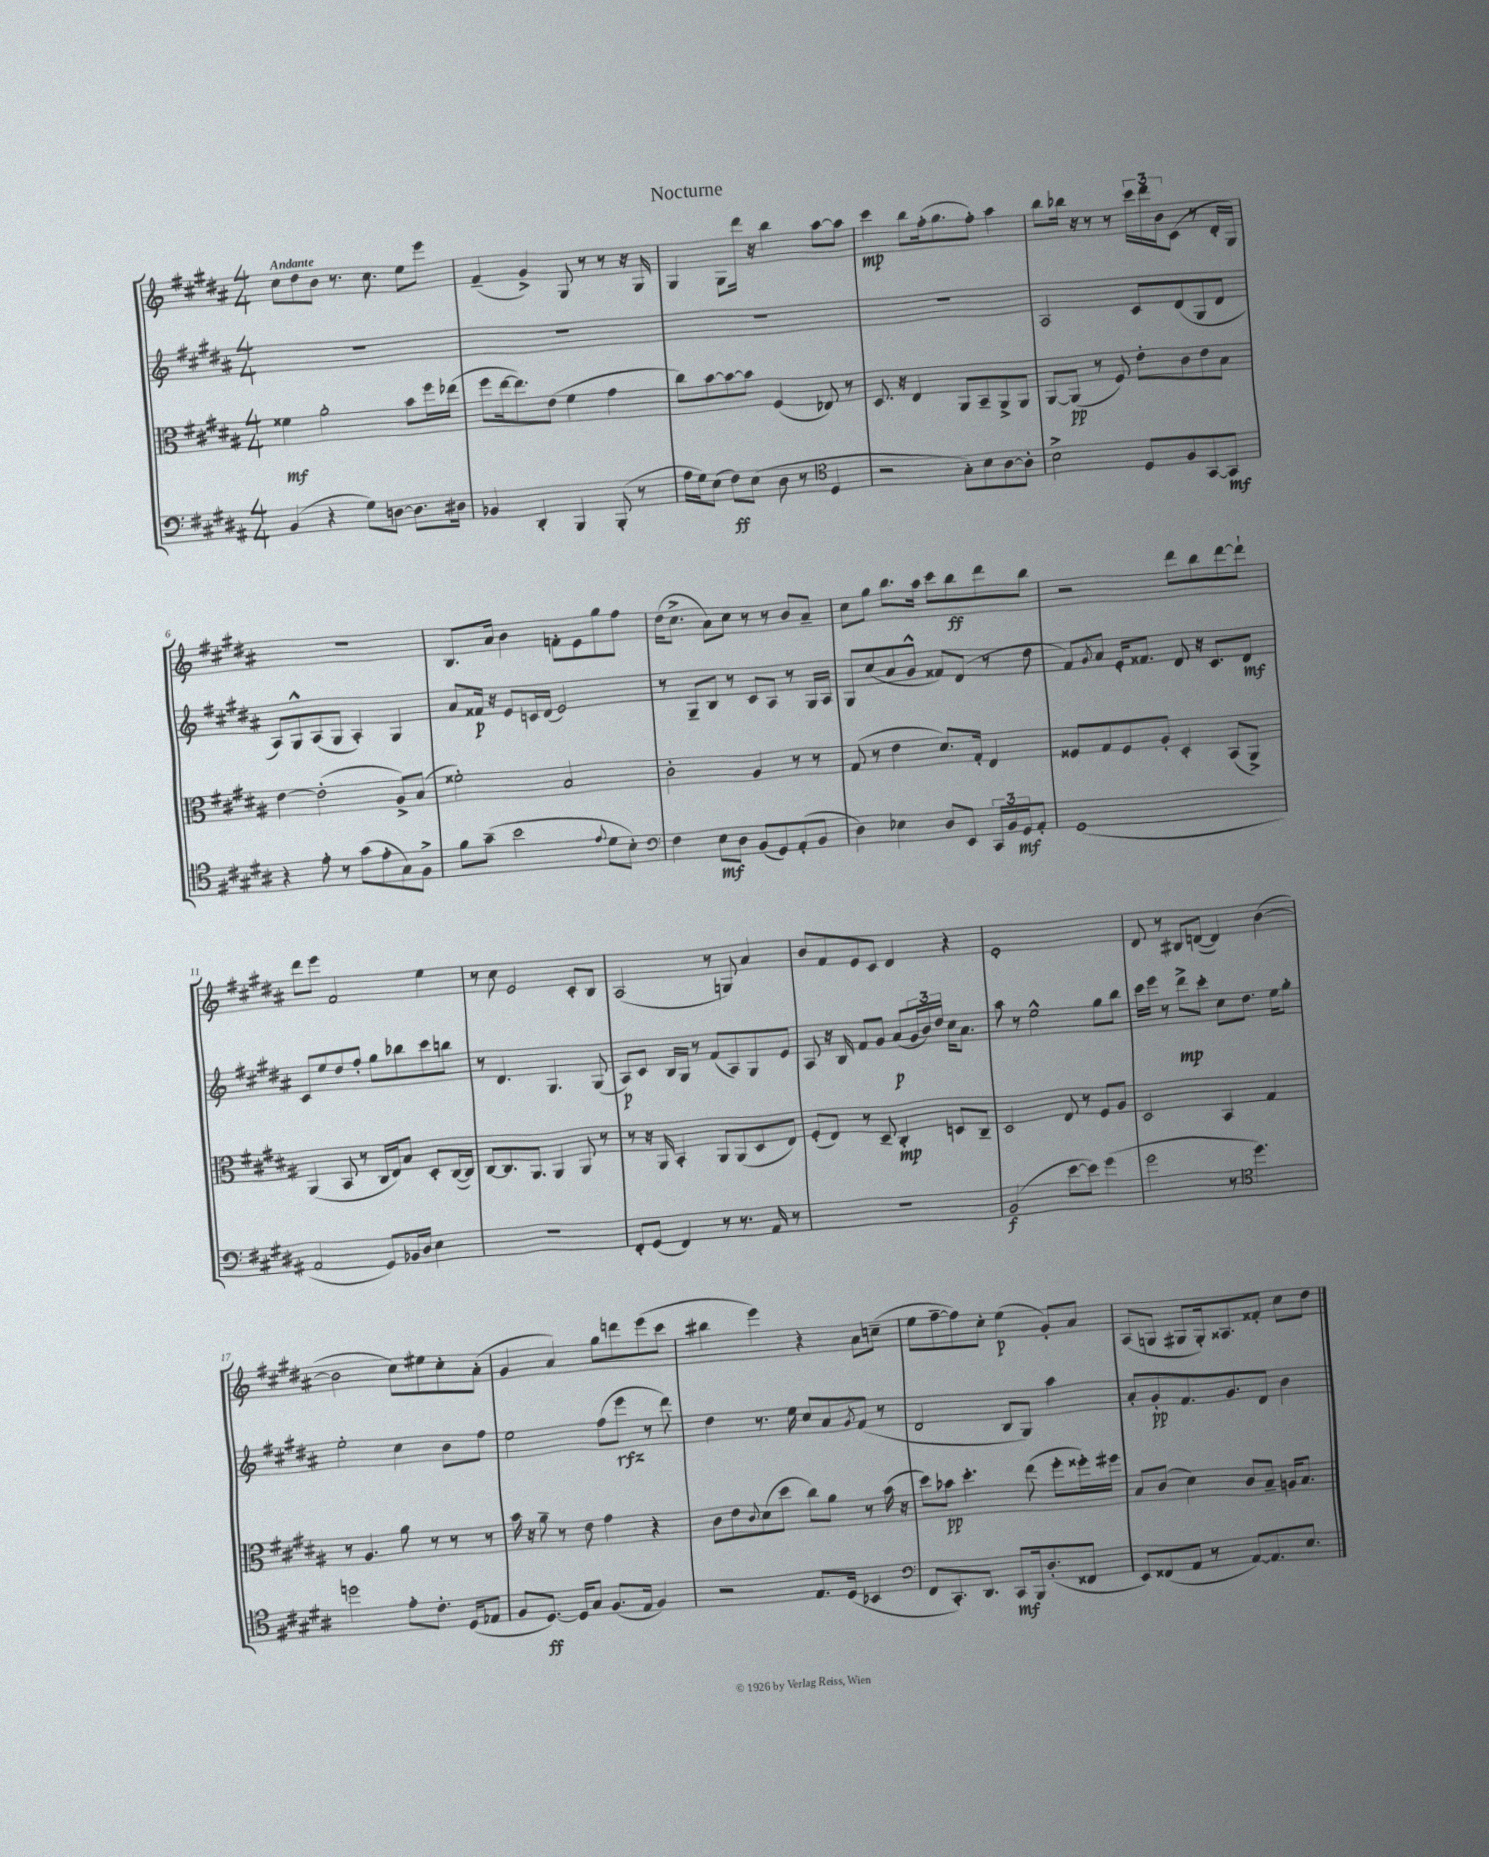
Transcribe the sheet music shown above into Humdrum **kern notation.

**kern	**dynam	**kern	**dynam	**kern	**dynam	**kern	**dynam
*part4	*part4	*part3	*part3	*part2	*part2	*part1	*part1
*staff4	*staff4	*staff3	*staff3	*staff2	*staff2	*staff1	*staff1
*clefF4	*	*clefC3	*	*clefG2	*	*clefG2	*
*k[f#c#g#d#a#]	*	*k[f#c#g#d#a#]	*	*k[f#c#g#d#a#]	*	*k[f#c#g#d#a#]	*
*M4/4	*	*M4/4	*	*M4/4	*	*M4/4	*
=1	=1	=1	=1	=1	=1	=1	=1
!	!	!	!	!	!	!LO:TX:a:B:t=Andante	!
(4BB/	.	4f##X\	mf	1r	.	8cc#\L	.
.	.	.	.	.	.	8dd#\	.
4r	.	2a#'\	.	.	.	8b\J	.
.	.	.	.	.	.	8.r	.
8G#\L)	.	.	.	.	.	.	.
.	.	.	.	.	.	8.cc#\	.
[8Dn\J	.	.	.	.	.	.	.
8.D\L]	.	8b\L	.	.	.	8ee\L	.
.	.	16ff#\L	.	.	.	8eee\J	.
16D#X\Jk	.	(16ee-X\JJ	.	.	.	.	.
=2	=2	=2	=2	=2	=2	=2	=2
4BB-X/	.	8ff#\L	.	1r	.	(4f#~/	.
.	.	[16ee\k	.	.	.	.	.
.	.	8.ee\])	.	.	.	.	.
4DD#'/	.	.	.	.	.	4g#^/)	.
.	.	(8e\J	.	.	.	.	.
4BBB/	.	4f#\	.	.	.	8G#/	.
.	.	.	.	.	.	8r	.
(8BBB'/	.	4g#\	.	.	.	8r	.
8r	.	.	.	.	.	16r	.
.	.	.	.	.	.	16G#/	.
=3	=3	=3	=3	=3	=3	=3	=3
16A#\LL	.	8cc#\L)	.	1r	.	4G#/	.
16G#\J)	.	.	.	.	.	.	.
(8E\J	.	[8b\	.	.	.	.	.
8F#\L)	ff	8b\_	.	.	.	8G#\L	.
(8E\J	.	8b\J]	.	.	.	16ddd#\Jk	.
.	.	.	.	.	.	16r	.
8D#\	.	(4F#/	.	.	.	4bb\	.
8r	.	.	.	.	.	.	.
*clefC4	*	*	*	*	*	*	*
4D#/	.	8E-X/)	.	.	.	[8aa#\L	.
.	.	8r	.	.	.	8aa#\J]	.
=4	=4	=4	=4	=4	=4	=4	=4
2r	.	8.D#/	.	1r	.	4ccc#\	mp
.	.	16r	.	.	.	.	.
.	.	4E/	.	.	.	8bb\L	.
.	.	.	.	.	.	(16ff#'\k	.
.	.	.	.	.	.	8.gg#\	.
8G#'\L)	.	8AA#/L	.	.	.	.	.
8B\	.	8BB~/	.	.	.	8ff#'\J)	.
[8A#\	.	8AA#^/	.	.	.	4aa#\	.
8A#'\J]	.	8AA#/J	.	.	.	.	.
=5	=5	=5	=5	=5	=5	=5	=5
2B^\	.	[8AA#/L	.	2A#/	.	8bb\L	.
.	.	(8AA#/J]	pp	.	.	16bb-X\Jk	.
.	.	.	.	.	.	16r	.
.	.	8r	.	.	.	8r	.
.	.	8F#/)	.	.	.	8r	.
8D#/L	.	8e'\L	.	8c#/L	.	24ccc#\LL	.
.	.	.	.	.	.	24ddd#\	.
.	.	.	.	.	.	24b\J	.
8F#/	.	8c#\	.	(8d#/	.	(8c#\J	.
[8GG#/	.	8e\	.	8G#/	.	8r	.
8GG#/J]	mf	8B\J	.	8d#/J	.	16d#'/LL	.
.	.	.	.	.	.	16G#/JJ)	.
!!LO:LB:g=z
=6	=6	=6	=6	=6	=6	=6	=6
4r	.	[4e\	.	8A#/L)	.	1r	.
.	.	.	.	8G#^^/	.	.	.
8e'\	.	(2e'\]	.	(8A#/	.	.	.
8r	.	.	.	8G#/J	.	.	.
(8g#\L	.	.	.	4A#'/)	.	.	.
8e'\	.	.	.	.	.	.	.
8G#\)	.	8A#^/L)	.	4G#/	.	.	.
8F#^\J	.	(8B/J	.	.	.	.	.
=7	=7	=7	=7	=7	=7	=7	=7
8f#\L	.	2f##X'\)	.	8a#/L	.	8.B/L	.
(8g#~\J	.	.	.	16f##X/Jk	p	.	.
.	.	.	.	16r	.	16a#/Jk	.
2b\	.	.	.	8e/L	.	4b\	.
.	.	.	.	16cn/L	.	.	.
.	.	.	.	(16d#/JJ	.	.	.
.	.	2B/	.	2e/)	.	8fn'\L	.
.	.	.	.	.	.	8e\	.
8qqe/	.	.	.	.	.	.	.
8d#\L	.	.	.	.	.	8gg#\	.
8B'\J)	.	.	.	.	.	8ff#\J	.
=8	=8	=8	=8	=8	=8	=8	=8
*clefF4	*	*	*	*	*	*	*
4F#\	.	2c#'\	.	8r	.	(16dd#\KL	.
.	.	.	.	.	.	8.cc#^\J	.
.	.	.	.	8G#~/L	.	.	.
8E\L	mf	.	.	8B/J	.	8a#\L)	.
8D#\J	.	.	.	8r	.	8cc#\J	.
(8BB/L	.	4A#/	.	8c#/L	.	8r	.
8GG#/)	.	.	.	8A#/J	.	8r	.
(8AA#'/	.	8r	.	8r	.	8b/L	.
8BB/J	.	8r	.	16G#/LL	.	8a#~/J	.
.	.	.	.	16A#/JJ	.	.	.
=9	=9	=9	=9	=9	=9	=9	=9
4D#\)	.	(8G#/	.	8G#/L	.	8cc#\L	.
.	.	8r	.	(8cc#/	.	8gg#\J	.
4E-X\	.	4e\	.	8a#/	.	8.bb\L	.
.	.	.	.	8g#^^/J	.	.	.
.	.	.	.	.	.	16aa#\Jk	.
8D#/L	.	8.d#/L)	.	8f##X/L)	.	8ccc#\L	.
8EE/J	.	.	.	(8d#/J	.	8bb\	ff
.	.	16G#'/Jk	.	.	.	.	.
24CC#/LL	.	4E/	.	8r	.	8ddd#\	.
24BB/	.	.	.	.	.	.	.
24GG#/J	mf	.	.	.	.	.	.
8AA#'/J	.	.	.	8dd#\	.	8bb\J	.
=10	=10	=10	=10	=10	=10	=10	=10
(1GG#	.	8F##X/L	.	8f#/L)	.	2r	.
.	.	.	.	8qg#/	.	.	.
.	.	8G#/	.	8a#/J	.	.	.
.	.	8F##/	.	16e'/KL	.	.	.
.	.	.	.	8.f##X/J	.	.	.
.	.	8A#'/J	.	.	.	.	.
.	.	4D#'/	.	8d#/	.	8ddd#\L	.
.	.	.	.	16r	.	8bb\	.
.	.	.	.	8.c#/L	.	.	.
.	.	(8BB/L	.	.	.	[8ddd#\	.
.	.	8AA#^/J)	.	8d#/J	mf	8ddd#`\J]	.
!!LO:LB:g=z
=11	=11	=11	=11	=11	=11	=11	=11
2AA#/	.	(4AA#/	.	8c#/L	.	8ddd#\L	.
.	.	.	.	8ee/	.	8eee\J	.
.	.	8BB/	.	8dd#/	.	2f#/	.
.	.	8r	.	8ff#'/J	.	.	.
8GG#/L)	.	16C#/LL	.	8gg#\L	.	.	.
.	.	16E/J)	.	.	.	.	.
16BB-X/L	.	8B/J	.	8bb-X\	.	.	.
16D#/JJ	.	.	.	.	.	.	.
4E\	.	8D#'/L	.	8ccc#\	.	4ee\	.
.	.	([16C#/L	.	8bbn\J	.	.	.
.	.	16C#/JJ])	.	.	.	.	.
=12	=12	=12	=12	=12	=12	=12	=12
1r	.	[8C#/L	.	8r	.	8r	.
.	.	8.C#/]	.	4.d#/	.	8cc#\	.
.	.	.	.	.	.	2e/	.
.	.	8.AA#/J	.	.	.	.	.
.	.	4AA#/	.	4.G#/	.	.	.
.	.	8AA#/	.	.	.	8c#'/L	.
.	.	8r	.	(8G#/	.	8B/J	.
=13	=13	=13	=13	=13	=13	=13	=13
8FF#'/L	.	8r	.	8A#/L)	p	(2A#/	.
(8GG#/J	.	16r	.	8c#/J	.	.	.
.	.	16AA#/	.	.	.	.	.
4FF#/)	.	4BB'/	.	16B/LL	.	.	.
.	.	.	.	16G#/JJ	.	.	.
.	.	.	.	8r	.	.	.
8r	.	8AA#/L	.	(8f#/L	.	8r	.
8.r	.	(8AA#/	.	8A#/)	.	8Gn/)	.
.	.	8D#/	.	8G#/	.	4a#/	.
16AA#/	.	.	.	.	.	.	.
8r	.	8E/J)	.	8e/J	.	.	.
=14	=14	=14	=14	=14	=14	=14	=14
1r	.	(8F#'/L	.	8A#/	.	8b/L	.
.	.	8E/J)	.	16r	.	8f#/	.
.	.	.	.	16B/	.	.	.
.	.	8r	.	8f#/L	.	8e/	.
.	.	8D#~/	.	8g#/J	.	8c#/J	.
.	.	4C#'/	mp	(8a#/L	p	4d#/	.
.	.	.	.	24g#/L	.	.	.
.	.	.	.	24b/)	.	.	.
.	.	.	.	24dd#/JJ	.	.	.
.	.	8Dn/L	.	16cc#\KL	.	4r	.
.	.	.	.	8.a#\J	.	.	.
.	.	8C#~/J	.	.	.	.	.
=15	=15	=15	=15	=15	=15	=15	=15
(2BB/	f	2D#/	.	8aa#\	.	1e'	.
.	.	.	.	8r	.	.	.
.	.	.	.	2ee^^\	.	.	.
[8e\L	.	8E/	.	.	.	.	.
8e\J])	.	8r	.	.	.	.	.
(4g#\	.	8F#/L	.	8gg#\L	.	.	.
.	.	8A#/J	.	8bb\J	.	.	.
=16	=16	=16	=16	=16	=16	=16	=16
2g#\	.	2D#/	.	16ccc#\LL	.	8d#/	.
.	.	.	.	16eee\JJ	.	.	.
.	.	.	.	8r	.	8r	.
.	.	.	.	8ddd#^\L	mp	8B#X/L	.
.	.	.	.	8ccc#'\J	.	([8dn/J	.
8r	.	4BB/	.	8cc#\L	.	4d/])	.
*clefC4	*	*	*	*	*	*	*
4.dd#\)	.	.	.	8.dd#\J	.	.	.
.	.	4G#/	.	.	.	([4b\	.
.	.	.	.	16ee\KL	.	.	.
.	.	.	.	8gg#'\J	.	.	.
!!LO:LB:g=z
=17	=17	=17	=17	=17	=17	=17	=17
2ddn\	.	8r	.	2ee'\	.	2b\]	.
.	.	4.A#/	.	.	.	.	.
8e'\L	.	8a#\	.	4cc#\	.	8cc#\L)	.
8.c#'\J	.	8r	.	.	.	8ee#X\	.
.	.	8r	.	8b\L	.	8cc#'\	.
(16D#/KL	.	.	.	.	.	.	.
8E-X/J	.	8r	.	8ff#\J	.	(8a#'\J	.
=18	=18	=18	=18	=18	=18	=18	=18
8F#/L	.	16b\	.	2ee\	.	4g#/	.
.	.	16r	.	.	.	.	.
[8.D#/J)	ff	8a#~\	.	.	.	.	.
.	.	8r	.	.	.	4a#/)	.
16D#/KL]	.	.	.	.	.	.	.
8G#/J	.	8e\	.	.	.	.	.
(8.F#/L	.	4g#\	.	(8ff#\L	.	8gg#\L	.
.	.	.	.	8eee\J	rfz	8dddn\	.
16E/Jk	.	.	.	.	.	.	.
4F#/)	.	4r	.	8r	.	(8eee\	.
.	.	.	.	8ddd#\)	.	8ccc#\J	.
=19	=19	=19	=19	=19	=19	=19	=19
2r	.	8c#\L	.	4dd#\	.	4bb#X\	.
.	.	8e\	.	.	.	.	.
.	.	8qqc#/	.	.	.	.	.
.	.	(8d#\	.	8.r	.	4eee\)	.
.	.	8dd#\J	.	.	.	.	.
.	.	.	.	16ee\	.	.	.
8.E/L	.	8cc#\L)	.	8cc#/L	.	4r	.
.	.	8a#\J	.	8a#/	.	.	.
(16D#/Jk	.	.	.	.	.	.	.
.	.	.	.	8qg#/	.	.	.
4BB-X/	.	8r	.	(8f#/J	.	8a#\L	.
.	.	(16b\	.	8r	.	(8ccn~\J	.
.	.	16r	.	.	.	.	.
=20	=20	=20	=20	=20	=20	=20	=20
*clefF4	*	*	*	*	*	*	*
8FF#/L	.	8dd#\L)	.	2d#/	.	8ee\L	.
8.CC#'/)	.	8b-X\J	pp	.	.	[8ff#~\	.
.	.	4.dd#'\	.	.	.	8ff#\])	.
8.DD#/J	.	.	.	.	.	.	.
.	.	.	.	.	.	8cc#'\J	.
8CC#/L	mf	.	.	8B/L	.	(4ee\	p
16BBB/k	.	(8ee\	.	8G#/J)	.	.	.
(8.D#'/	.	.	.	.	.	.	.
.	.	8ff#'\L	.	4aa#\	.	8g#'/L)	.
8FF##X/J	.	16ff##X'\L)	.	.	.	8a#/J	.
.	.	16ff#X\JJ	.	.	.	.	.
=21	=21	=21	=21	=21	=21	=21	=21
8EE/L)	.	8B/L	.	8a#'/L	.	(8A#/L	.
(8FF##X/	.	(8c#/J	.	8g#'/	pp	8Gn/J	.
8AA#/J	.	4d#\)	.	8.f#/	.	8G#X/L	.
8r	.	.	.	.	.	16G#'/k)	.
.	.	.	.	8.g#/	.	8.A##X/	.
[8AA#/L)	.	8c#/L	.	.	.	.	.
8.AA#/]	.	8B~/J	.	8d#/J	.	8f##X'/J	.
.	.	16An/KL	.	4b\	.	8cc#\L	.
8.E/J	.	8.B/J	.	.	.	.	.
.	.	.	.	.	.	8dd#\J	.
==	==	==	==	==	==	==	==
*-	*-	*-	*-	*-	*-	*-	*-
